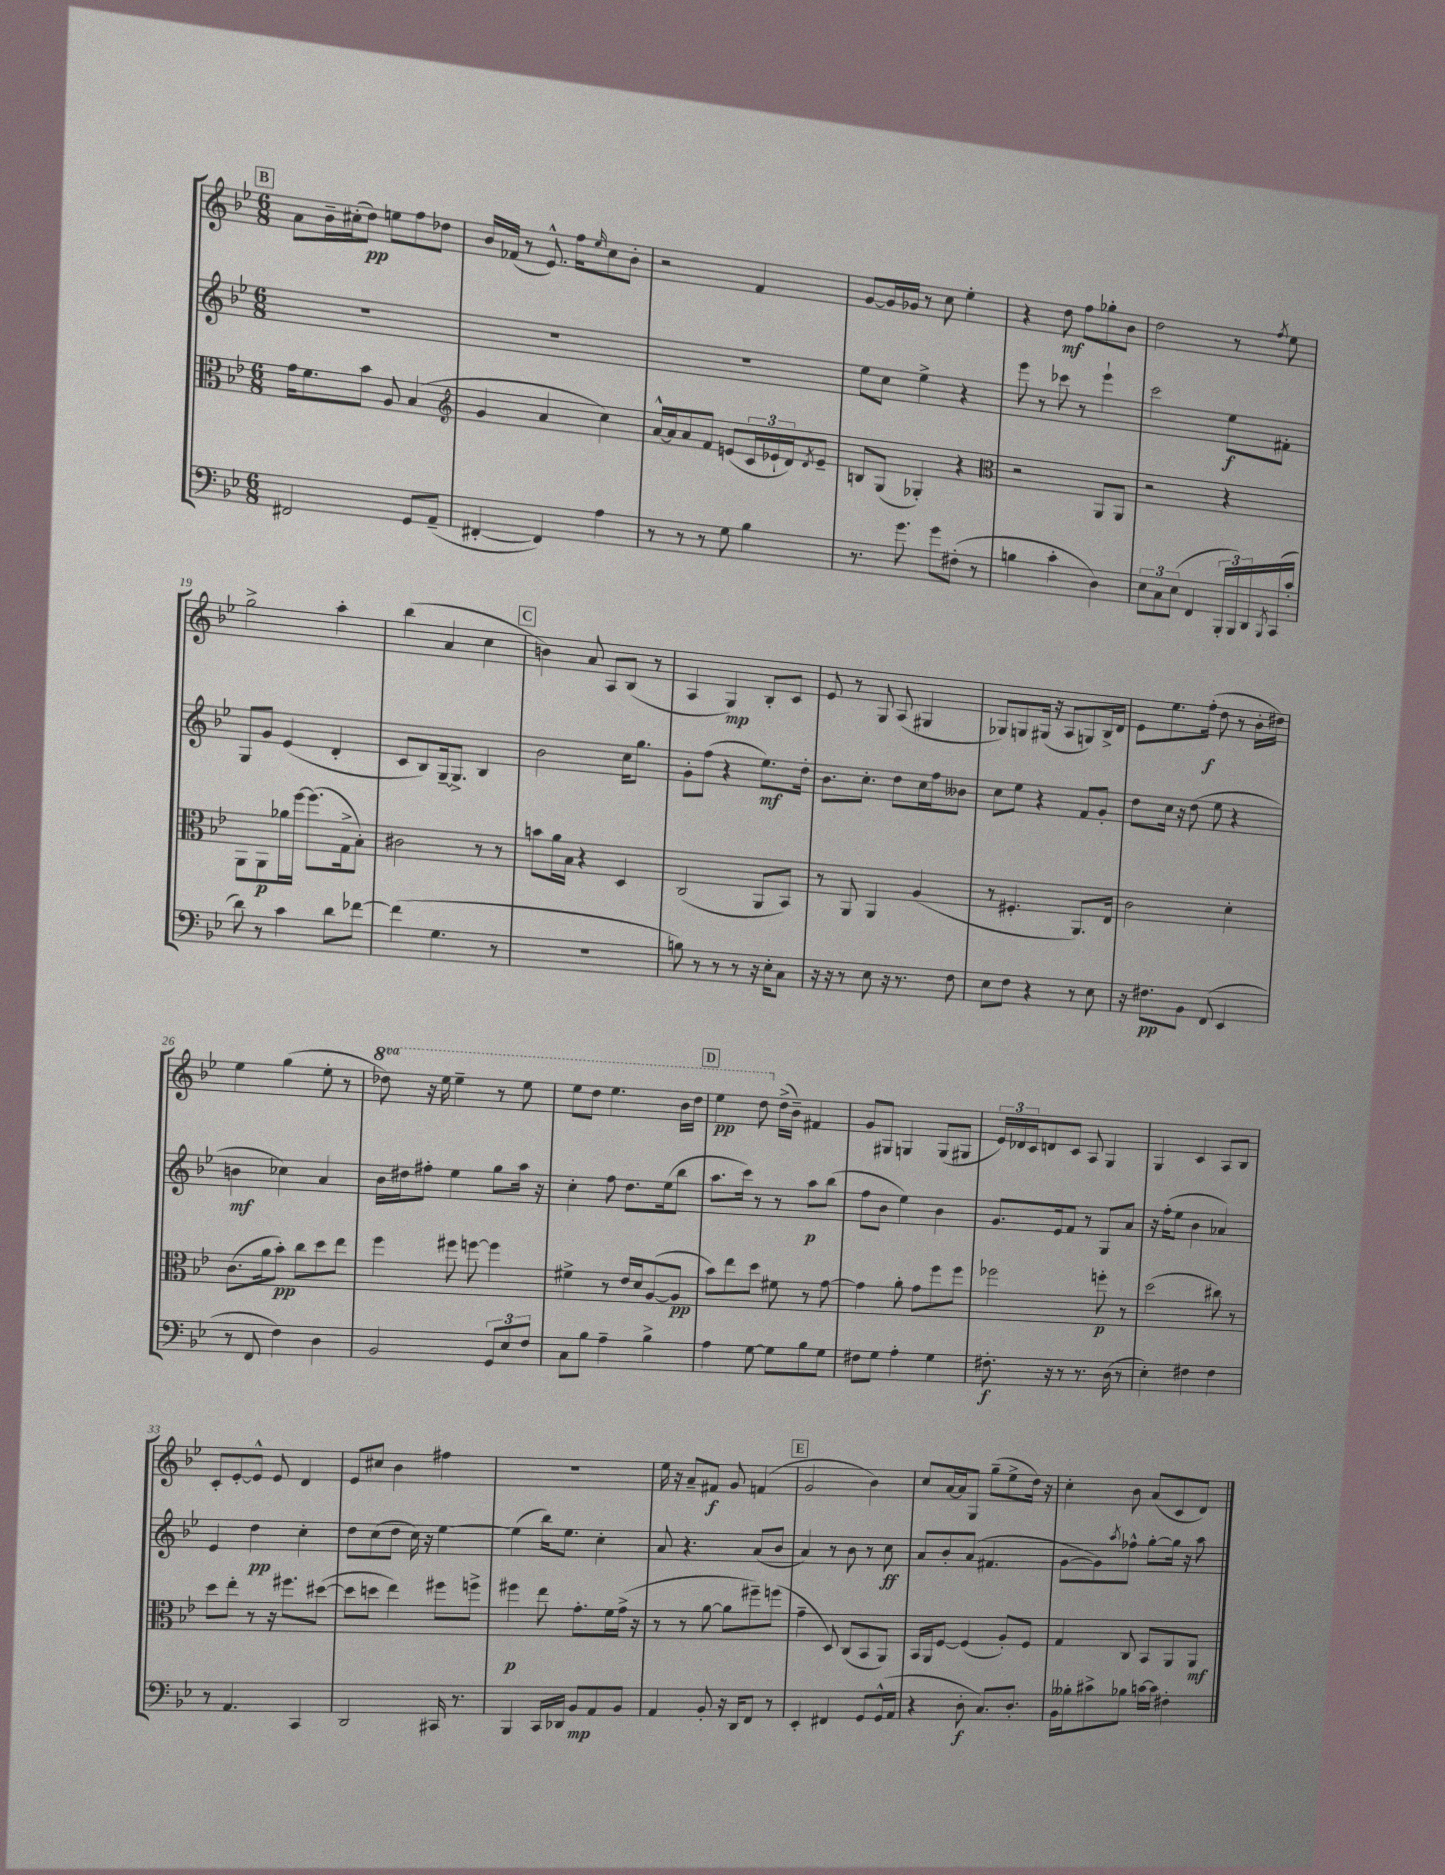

**kern	**kern	**kern	**kern
*staff4	*staff3	*staff2	*staff1
*clefF4	*clefC3	*clefG2	*clefG2
*k[b-e-]	*k[b-e-]	*k[b-e-]	*k[b-e-]
*M6/8	*M6/8	*M6/8	*M6/8
2FF#	16g	2.r	8a
.	8.f	.	.
.	.	.	16b-~
.	.	.	(16cc#'
.	8b-	.	8dd)
.	8A	.	8ee
8GG	(4B-	.	8ff
(8AA~	.	.	8dd-
=	=	=	=
*	*clefG2	*	*
[4FF#'	4g	2.r	16b-
.	.	.	(16f-
.	.	.	8r
4FF#])	4a	.	8.e-^^)
.	.	.	16ff
.	.	.	16qqee-
4A	4cc)	.	8cc
.	.	.	8b-'
=	=	=	=
8r	[16a^^	2.r	2r
.	16a]	.	.
8r	8a	.	.
8r	8f	.	.
8G	(8e	.	.
4B-	24c	.	4f
.	24e-`	.	.
.	24d)	.	.
.	8qd	.	.
.	8e-~	.	.
=	=	=	=
8.r	8B	8ee-	[8g
.	(8G	8cc	16g]
8.g	.	.	16g-
.	4G-')	4ee-^	8r
8g	.	.	8cc
(8F#'	4r	4r	4ee-'
8r	.	.	.
=	=	=	=
*	*clefC3	*	*
4B	2r	8eee-	4r
.	.	8r	.
4c'	.	8ccc-	8dd
.	.	8r	8ff
4D)	8AA	4eee-`	8gg-'
.	8AA	.	8b-
=	=	=	=
12E-	2r	2ccc	2dd
12C	.	.	.
(12E-	.	.	.
4FF	.	.	.
24BBB-'	4r	8ee-	8r
24BBB-)	.	.	.
24DD	.	.	.
8qBBB-	.	.	8qff
(16CC	.	8f#'	8ee-
16c'	.	.	.
=	=	=	=
8d)	8AA	8G	2gg^
8r	8AA	8g	.
4c	16a-	(4e-	.
.	[16ff	.	.
.	(8.ff]	.	.
8d	.	4d'	4aa'
.	16G^	.	.
[8f-	8B-')	.	.
=	=	=	=
(4f-]	2c#	8c	(4bb-
.	.	8B-)	.
4.G	.	[16G~	4a
.	.	8.G^]	.
.	8r	4B-	4cc
8r	8r	.	.
=	=	=	=
2.r	8b	2b-	4b)
.	16a	.	.
.	16B-	.	.
.	4r	.	8a
.	.	.	8A
.	4D	16cc	(8B-
.	.	8.gg	.
.	.	.	8r
=	=	=	=
8B)	(2C	8g'	4A
8r	.	(8ff	.
8r	.	4r	4G)
8r	.	.	.
16r	8AA	8.ee-)	8B-'
16E-'	.	.	.
8C	8BB-)	.	8c
.	.	16dd'	.
=	=	=	=
16r	8r	8.b-	8e-
16r	.	.	.
8r	8AA	.	8r
.	.	8.cc'	.
8E-	4AA	.	8G
16r	.	8dd	(8A
8.r	.	.	.
.	(4A	16cc	4G#
.	.	16ff	.
8F	.	8b--	.
=	=	=	=
8E-	8r	8cc	8G-)
8F	4.F#'	8ee-	8G
4r	.	4r	(16G#
.	.	.	16r
.	.	.	8A
8r	8.AA)	8f	8G)
8E-	.	8g'	16B-^
.	16E-	.	16d
=	=	=	=
16r	2c	8dd	8e-
8.F#	.	.	.
.	.	16cc	8.ee-
.	.	16r	.
8BB-	.	(8dd	.
.	.	.	(16ff'
(8FF	.	8ee-	8dd
4EE-	4d'	4r	8r
.	.	.	16b-'
.	.	.	16dd#)
=	=	=	=
8r	(8.c	4b	4ee-
8FF	.	.	.
.	16a	.	.
4F)	8b-')	4cc-)	(4gg
.	8cc	.	.
4D	8dd	4a	8ee-'
.	8ee-	.	8r
=	=	=	=
2BB-	4ff	16b-	8ddd-)
.	.	16dd#	.
.	.	8ff#'	16r
.	.	.	16eee-
.	8ff#	4ee-	4eee-~
.	[8ff	.	.
12GG	4ff]	8gg	8r
12E-	.	.	.
.	.	16aa	8eee-
12F	.	.	.
.	.	16r	.
=	=	=	=
8C	4f#^	4cc'	8eee-
8B-	.	.	8ddd
4A~	8r	8ff	4.eee-
.	16e-	8.dd	.
.	16d	.	.
4B-^	([8A	.	.
.	.	(16ee-	.
.	8A]	8bb-	16bb-
.	.	.	16ddd
=	=	=	=
4A	8b-)	8.aa	4eee-
.	8ee-	.	.
.	.	16ccc)	.
[8G	8dd	8r	8ddd
8G]	8f#	8r	(16dd^
.	.	.	16b-~)
8B-	8r	8aa	4f#
8G	[8g	(8bb-	.
=	=	=	=
8F#	4g]	8ff	8g
8G	.	8b-	8G#
4A'	8a'	4ee-)	4G
.	8g	.	.
4G	8ff	4b-	(8G
.	8ff	.	8G#
=	=	=	=
8.F#'	2ff-	8.g	24e-)
.	.	.	24d-
.	.	.	24c
.	.	.	8d
16r	.	16e-	.
8r	.	8f	8c
8.r	.	8r	8A
.	8ff'	8G	4G
(16D	.	.	.
8r	8r	8a	.
=	=	=	=
4E-')	(2dd	16r	4G
.	.	(16ff'	.
.	.	8ee-	.
4F#	.	4b-	4c
4F#	8cc#)	4a-)	8A
.	8r	.	8B-
=	=	=	=
8r	8dd	4e-	8c'
4.AA	8ee-'	.	[8e-'
.	8r	4dd	8e-^^]
.	16r	.	8e-
.	8.ff#	.	.
4CC	.	4cc'	4d
.	([8dd#	.	.
=	=	=	=
2DD	8dd#]	8dd	8e-
.	8dd	(8cc	8cc#
.	4ee-)	8dd	4b-
.	.	16cc)	.
.	.	16r	.
16CC#	8ff#	[4ee-	4ff#
8.r	.	.	.
.	8ff^	.	.
=	=	=	=
4BBB-	4ff#	(4ee-]	2.r
16CC	8ee-	16bb-)	.
16DD-	.	8.ee-	.
8BB-	8.g'	.	.
8AA	.	4cc'	.
.	16f	.	.
8BB-	(16g^	.	.
.	16r	.	.
=	=	=	=
4AA	8r	8a	16ee-
.	.	.	16r
.	8r	4.r	8a~
8BB-'	[8a	.	8f#
16r	8a]	.	8g
16DD	.	.	.
8FF	8ff#~)	(8a	(4f
8r	(8ff	8b-	.
=	=	=	=
4EE-'	4g~	4a)	2g
4FF#	8D)	8r	.
.	(8C	8b-	.
8GG	8BB-	8r	4b-)
(16GG^^	8AA)	8cc	.
16AA	.	.	.
=	=	=	=
4r	16BB-	8a	8cc
.	16AA	.	.
.	[8F	8b-'	[16a
.	.	.	16a]
8D'	(4F]	(8a	8G
8.C)	.	4.f#	(8gg~
.	8A')	.	8ee-^
8.D'	.	.	.
.	8F	.	16dd)
.	.	.	16r
=	=	=	=
16BB-	4G	[8g	4cc'
16B--'	.	.	.
8c#^	.	8g])	.
.	.	8qaa	.
8B-	8C	8ff-^^	8b-
[16c	8BB-	[8gg'	(8a
16c]	.	.	.
4F#'	8AA	16gg]	8c
.	.	16r	.
.	8AA	8aa	8d)
==	==	==	==
*-	*-	*-	*-
